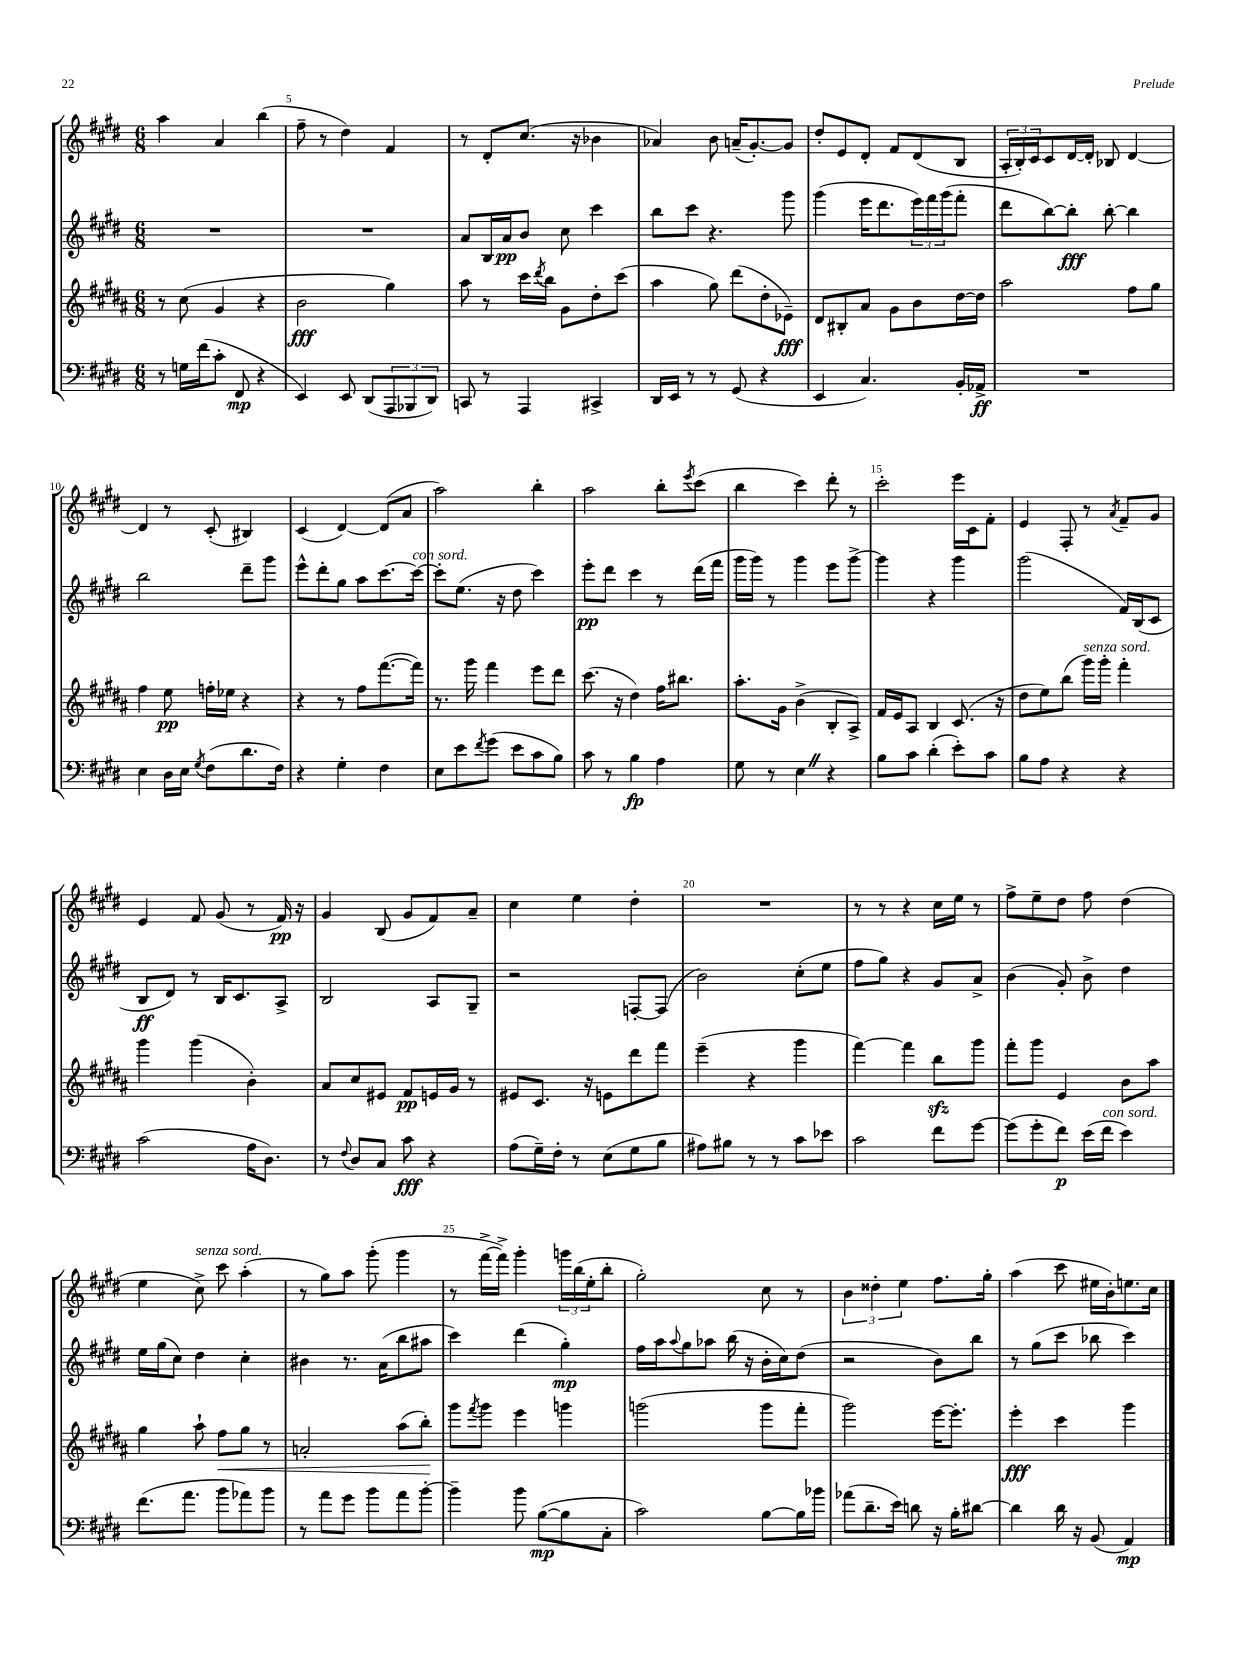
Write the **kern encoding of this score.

**kern	**kern	**kern	**kern
*staff4	*staff3	*staff2	*staff1
*clefF4	*clefG2	*clefG2	*clefG2
*k[f#c#g#d#]	*k[f#c#g#d#a#]	*k[f#c#g#d#]	*k[f#c#g#d#]
*M6/8	*M6/8	*M6/8	*M6/8
8r	8r	2.r	4aa
16G	(8cc#	.	.
(16f#	.	.	.
8c#'	4g#	.	4a
8FF#	.	.	.
4r	4r	.	(4bb
=	=	=	=
4EE)	2b	2.r	8ff#~
.	.	.	8r
8EE	.	.	4dd#)
(8DD#	.	.	.
12AAA	4gg#)	.	4f#
12BBB-	.	.	.
12DD#)	.	.	.
=	=	=	=
8CC	8aa#	8a	8r
8r	8r	16B	8d#'
.	.	16a	.
4AAA	16ccc#	8b	(8.cc#
.	8qddd#	.	.
.	16bb	.	.
.	8g#	8cc#	.
.	.	.	16r
4CC#^	8dd#'	4ccc#	4b-
.	(8ccc#	.	.
=	=	=	=
16DD#	4aa#	8bb	4a-)
16EE	.	.	.
8r	.	8ccc#	.
8r	8gg#)	4.r	8b
(8GG#	(8ddd#	.	(16a~
.	.	.	[8.g#')
4r	8dd#'	.	.
.	8e-~)	8ggg#	8g#]
=	=	=	=
4EE	8d#	(4ggg#	8dd#'
.	8B#'	.	8e
4.C#)	8a#	16eee	8d#'
.	.	8.ddd#	.
.	8g#	.	8f#
.	8b	24eee)	(8d#
.	.	24fff#	.
.	.	(24ggg#	.
16BB'	[16dd#	8fff#'	8B
16AA-^	16dd#]	.	.
=	=	=	=
2.r	2aa#	8ddd#	24A'
.	.	.	24B')
.	.	.	24c#
.	.	[8bb)	8c#
.	.	8bb']	[16d#
.	.	.	16d#']
.	.	[8bb'	8B-
.	8ff#	4bb]	[4d#
.	8gg#	.	.
=	=	=	=
4E	4ff#	2bb	4d#]
16D#	8ee	.	8r
16E	.	.	.
8qG#	.	.	.
(8F#	16ff'	.	(8c#'
.	16ee-	.	.
8.d#	4r	8ddd#~	4B#)
.	.	8ggg#	.
16F#)	.	.	.
=	=	=	=
4r	4r	8eee^^	(4c#
.	.	8ddd#'	.
4G#'	8r	8gg#	[4d#)
.	8ff#	8aa	.
4F#	([8.fff#	[8.ccc#	(8d#]
.	.	.	8a
.	16fff#])	16ccc#_	.
=	=	=	=
8E	8.r	8ccc#']	2aa)
8e	.	(8.ee	.
.	16ggg#	.	.
8qf#	.	.	.
(8g#	4fff#	.	.
.	.	16r	.
8e	.	8dd#	.
8c#	8eee	4ccc#)	4bb'
8B)	8ddd#	.	.
=	=	=	=
8c#	(8.ccc#	8eee'	2aa
8r	.	8ddd#	.
.	16r	.	.
4B	4dd#)	4ccc#	.
4A	16ff#	8r	8bb'
.	8.bb#	.	.
.	.	.	8qeee
.	.	(16ddd#	(8ccc#
.	.	16fff#	.
=	=	=	=
8G#	8.aa#'	16ggg#	4bb
.	.	16ggg#)	.
8r	.	8r	.
.	16g#	.	.
4E	(4b^	4ggg#	4ccc#)
4r	8B'	8eee	8ddd#'
.	8A#^)	[8ggg#^	8r
=	=	=	=
8B	16f#	4ggg#]	2ccc#'
.	16e	.	.
8c#	8A#	.	.
(4d#'	4B	4r	.
8e')	(8.c#	4ggg#	16eee
.	.	.	16c#
8c#	.	.	8f#'
.	16r	.	.
=	=	=	=
8B	8dd#	(2ggg#	4e
8A	8ee)	.	.
4r	(8bb	.	8F#'
.	16ggg#)	.	8r
.	16ggg#'	.	.
.	.	.	8qa
4r	4fff#'	16f#)	8f#~
.	.	(16B	.
.	.	8c#	8g#
=	=	=	=
(2c#	4ggg#	8B	4e
.	.	8d#)	.
.	(4ggg#	8r	8f#
.	.	16B	(8g#
.	.	8.c#	.
16A	4b')	.	8r
8.D#)	.	.	.
.	.	8A^	16f#)
.	.	.	16r
=	=	=	=
8r	8a#	2B	4g#
8qqF#	.	.	.
8D#	8cc#	.	.
8C#	8e#	.	(8B
8c#	8f#	.	8g#
4r	16e	8A	8f#)
.	16g#	.	.
.	8r	8G#~	8a~
=	=	=	=
(8A	8e#	2r	4cc#
16G#~)	8.c#	.	.
16F#'	.	.	.
8r	.	.	4ee
.	16r	.	.
(8E	8e	.	.
8G#	8ddd#	[8F'	4dd#'
8B	8fff#	(8F]	.
=	=	=	=
8A#)	(4eee~	2b)	2.r
8B#	.	.	.
8r	4r	.	.
8r	.	.	.
8c#	4ggg#	(8cc#'	.
8e-	.	8ee	.
=	=	=	=
2c#	[4fff#)	8ff#	8r
.	.	8gg#)	8r
.	4fff#]	4r	4r
8f#	8bb	8g#	16cc#
.	.	.	16ee
[8g#	8ggg#	8a^	8r
=	=	=	=
(8g#]	8fff#'	(4b	8ff#^
8g#'	8ggg#	.	8ee~
8f#)	4e	8g#')	8dd#
(16e	.	8b^	8ff#
16f#	.	.	.
4e)	8b	4dd#	(4dd#
.	8aa#	.	.
=	=	=	=
(8.f#	4gg#	16ee	4ee
.	.	(16gg#	.
.	.	8cc#)	.
8.a	.	.	.
.	8aa#`	4dd#	8cc#^)
8b	8ff#	.	8ccc#
8a-)	8gg#	4cc#'	(4aa'
8b	8r	.	.
=	=	=	=
8r	2a'	4b#	8r
8a	.	.	8gg#)
8g#	.	8.r	8aa
8b	.	.	(8ggg#'
.	.	(16a	.
8a	(8aa#	8bb	4ggg#
[8b'	8bb')	8aa#	.
=	=	=	=
4b~]	8ggg#	4ccc#)	8r
.	8qfff#	.	.
.	8ggg#	.	[16fff#^
.	.	.	16fff#^])
8b	4eee	(4ddd#	4ggg#'
([8B	.	.	.
8B]	4ggg	4gg#')	24ggg
.	.	.	(24bb
.	.	.	24ee'
8C#'	.	.	8bb'
=	=	=	=
2c#)	(2ggg	16ff#	2gg#')
.	.	16aa	.
.	.	8qqaa	.
.	.	8gg#	.
.	.	8aa-	.
.	.	(16bb	.
.	.	16r	.
[8B	8ggg	16b'	8cc#
.	.	16cc#)	.
16B]	8fff#'	(8dd#	8r
16b-	.	.	.
=	=	=	=
(8a-	2ggg#)	2r	6b
8.d#~	.	.	.
.	.	.	6dd##'
16e)	.	.	.
.	.	.	6ee
8d	.	.	.
16r	[16eee	8b)	8.ff#
16B'	8.eee']	.	.
[8d#	.	8bb	.
.	.	.	16gg#'
=	=	=	=
4d#]	4eee'	8r	(4aa
.	.	(8gg#	.
16d#	4ccc#	8ccc#	8ccc#
16r	.	.	.
(8BB	.	8bb-	16ee#
.	.	.	16b')
4AA)	4ggg#	4ccc#)	8.ee
.	.	.	16cc#
==	==	==	==
*-	*-	*-	*-
